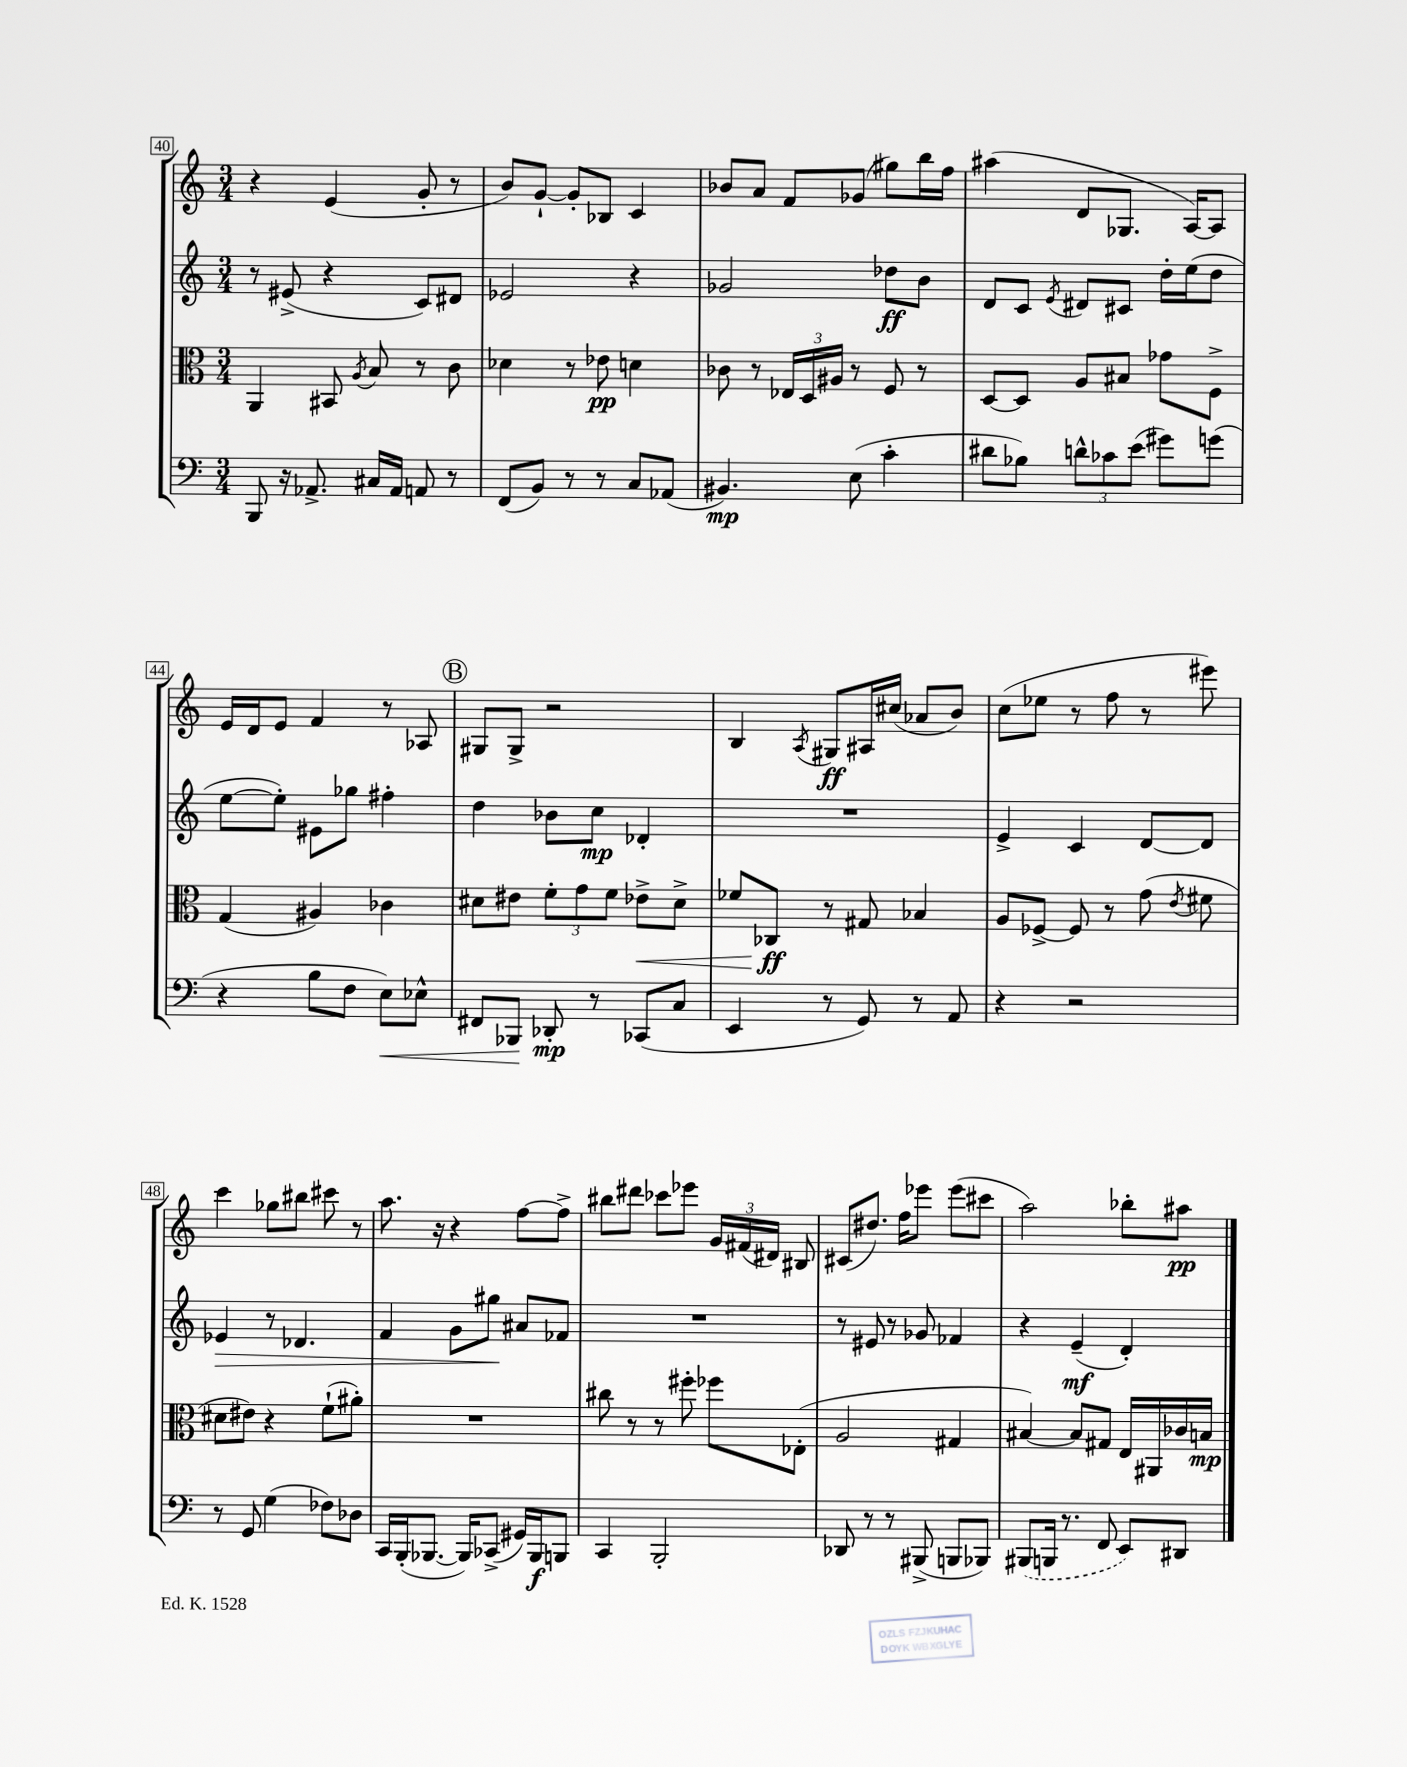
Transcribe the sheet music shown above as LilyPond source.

<<
\new StaffGroup <<
\new Staff = "s0" {
    \clef treble \key c \major \numericTimeSignature \time 3/4
    \autoBeamOff r4 e'4( g'8-. r8 |
    b'8[) g'8]~-! g'8[-. bes8] c'4 |
    bes'8[ a'8] f'8[ ges'8]( gis''8[) b''16 f''16] |
    ais''4( d'8[ ges8.] a16[~) a8] |
    e'16[ d'16 e'8] f'4 r8 aes8 |
    \mark \markup { \circle "B" } gis8[ gis8]-> r2 |
    b4 \acciaccatura { a8 } gis8[\ff ais16 cis''16]( aes'8[ b'8]) |
    c''8[( ees''8] r8 f''8 r8 eis'''8) |
    c'''4 ges''8[ bis''8] cis'''8 r8 |
    a''8. r16 r4 f''8[~ f''8]-> |
    bis''8[ dis'''8] ces'''8[ ees'''8] \tuplet 3/2 { g'16[ fis'16( dis'16]) } bis8 |
    cis'8[( dis''8.]) f''16[ ees'''8] ees'''8[( cis'''8] |
    a''2) bes''8[-. ais''8]\pp \bar "|." |
}
\new Staff = "s1" {
    \clef treble \key c \major \numericTimeSignature \time 3/4
    \autoBeamOff r8 eis'8->( r4 c'8[) dis'8] |
    ees'2 r4 |
    ges'2 des''8[\ff b'8] |
    d'8[ c'8] \acciaccatura { e'8 } dis'8[ cis'8] d''16[-. e''16( d''8] |
    e''8[~ e''8]-.) eis'8[ ges''8] fis''4-. |
    \mark \markup { \circle "B" } d''4 bes'8[ c''8]\mp des'4-. |
    R2. |
    e'4-> c'4 d'8[~ d'8] |
    ees'4\> r8 des'4. |
    f'4 g'8[ gis''8]\! ais'8[ fes'8] |
    R2. |
    r8 eis'8 r8 ges'8 fes'4 |
    r4 e'4--\mf( d'4-.) \bar "|." |
}
\new Staff = "s2" {
    \clef alto \key c \major \numericTimeSignature \time 3/4
    \autoBeamOff a,4 bis,8 \acciaccatura { a8 } b8 r8 c'8 |
    des'4 r8 ees'8\pp d'4 |
    ces'8 r8 \tuplet 3/2 { ees16[ d16 ais16] } r8 f8 r8 |
    d8[~ d8] a8[ bis8] ges'8[ f8]-> |
    g4( ais4) ces'4 |
    \mark \markup { \circle "B" } dis'8[ eis'8] \tuplet 3/2 { f'8[-. g'8 f'8] } ees'8[->\< dis'8]-> |
    fes'8[ ces8]\ff\! r8 gis8 bes4 |
    a8[ fes8]~-> fes8 r8 g'8( \acciaccatura { e'8 } fis'8 |
    dis'8[ eis'8]) r4 f'8[-!( ais'8]-.) |
    R2. |
    cis''8 r8 r8 fis''8-. fes''8[ ees8]-.( |
    a2 gis4 |
    bis4~) bis8[ gis8] e16[ ais,16 ces'16 b16]\mp \bar "|." |
}
\new Staff = "s3" {
    \clef bass \key c \major \numericTimeSignature \time 3/4
    \autoBeamOff b,,8 r16 aes,8.-> cis16[ aes,16] a,8 r8 |
    f,8[( b,8]) r8 r8 c8[ aes,8]( |
    bis,4.\mp) e8( c'4-. |
    dis'8[ bes8]) \tuplet 3/2 { d'8[-^ ces'8 e'8]( } gis'8[) g'8]( |
    r4 b8[ f8] e8[\<) ees8]-^ |
    \mark \markup { \circle "B" } fis,8[ bes,,8]\! des,8-.\mp r8 ces,8[( c8] |
    e,4 r8 g,8) r8 a,8 |
    r4 r2 |
    r8 g,8 g4( fes8[) des8] |
    c,16[ b,,16-.( bes,,8.]~ bes,,16[) ces,8]->( gis,16[) bes,,16\f b,,8] |
    c,4 b,,2-. |
    des,8 r8 r8 bis,,8->( b,,8[ bes,,8]) |
    \once \slurDashed bis,,8[( b,,16] r8. f,8 e,8[) dis,8] \bar "|." |
}
>>
>>
\layout { \context { \Score currentBarNumber = #40 \override BarNumber.stencil = #(make-stencil-boxer 0.1 0.3 ly:text-interface::print) } }
